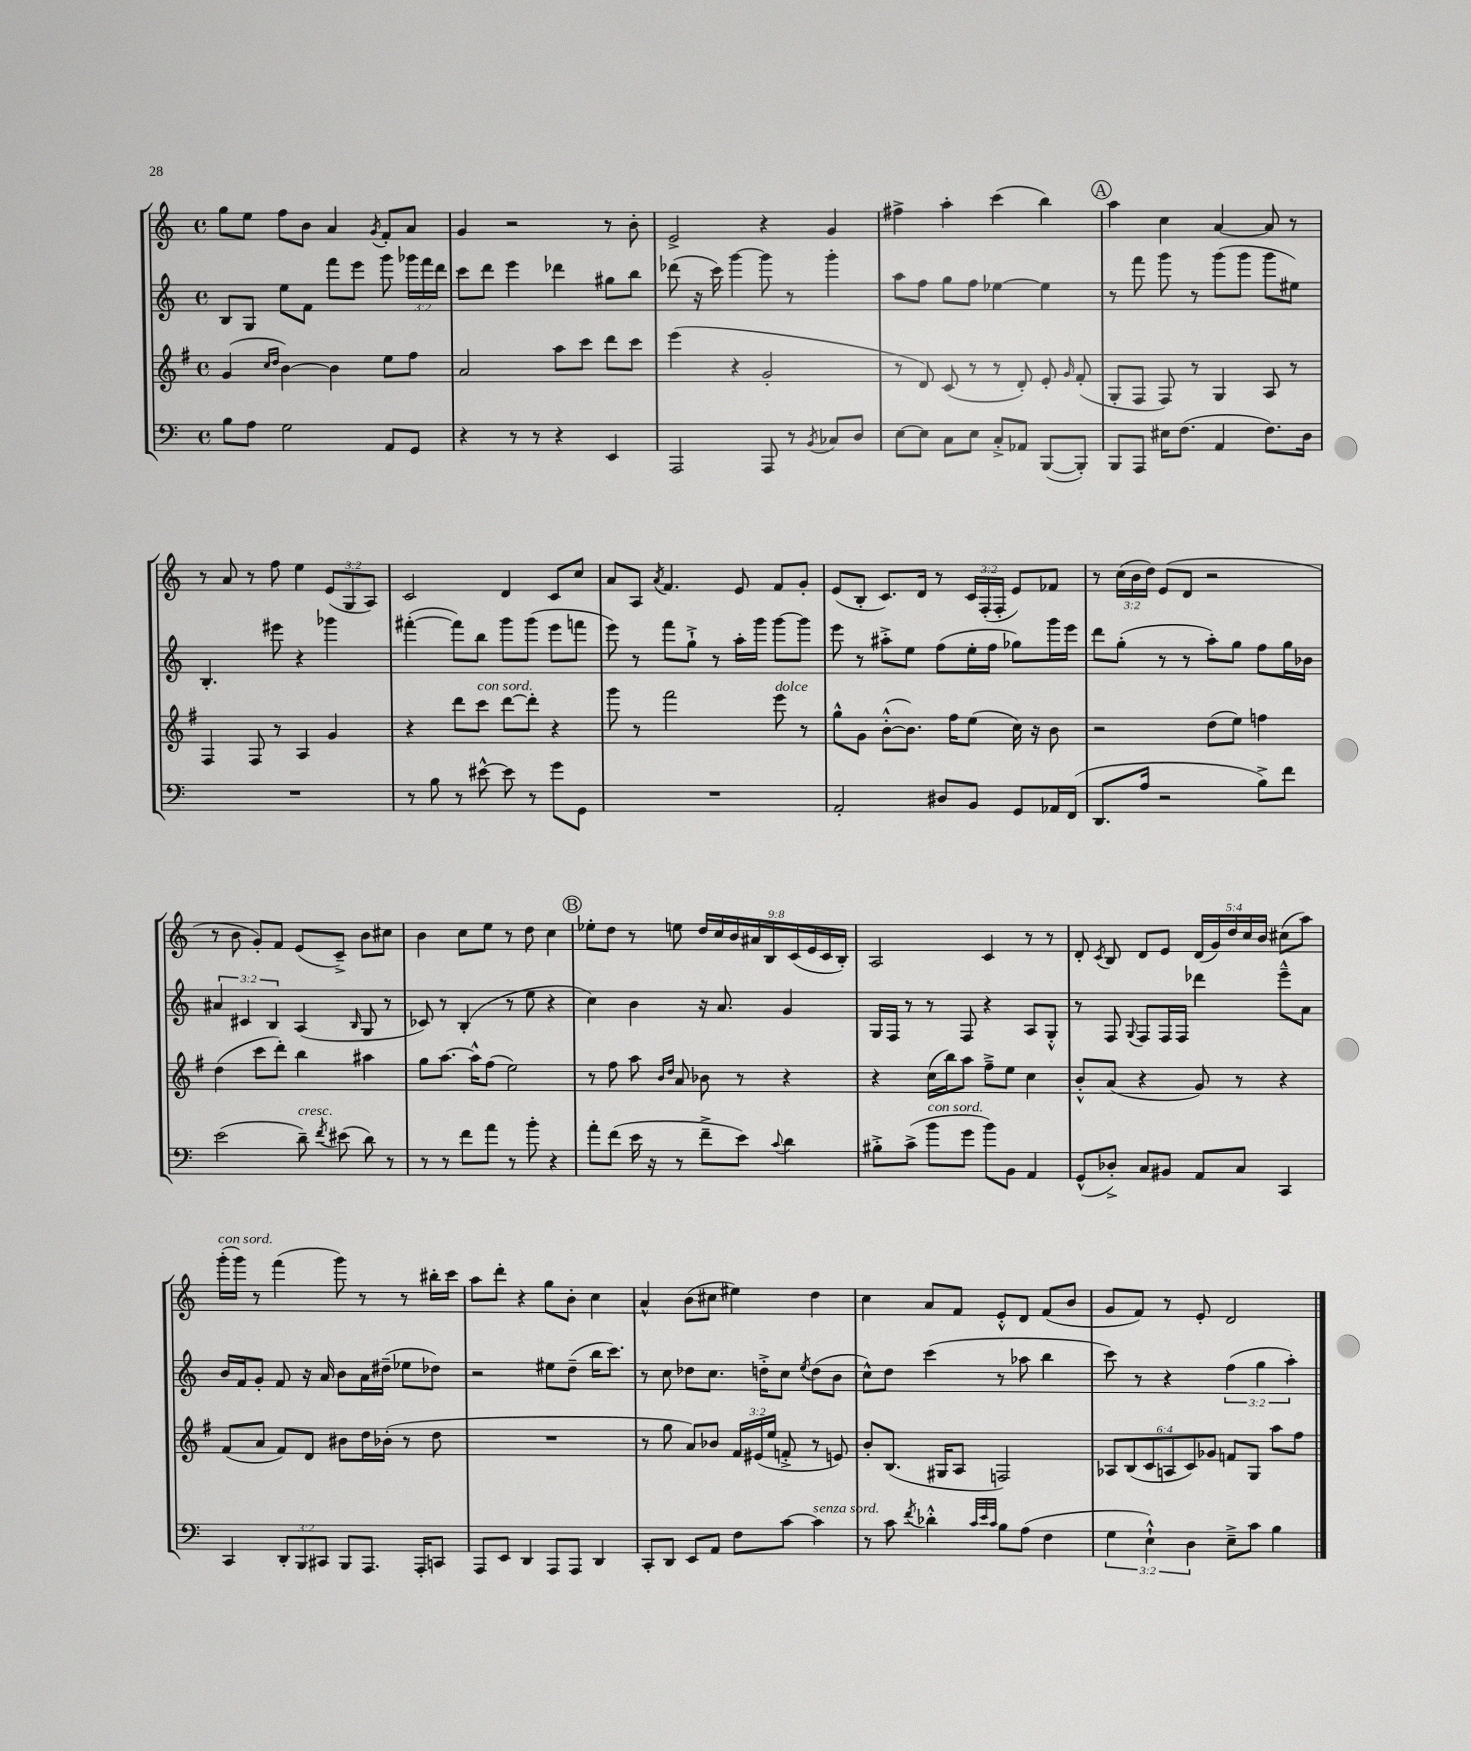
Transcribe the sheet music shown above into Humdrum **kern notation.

**kern	**kern	**kern	**kern
*part4	*part3	*part2	*part1
*staff4	*staff3	*staff2	*staff1
*clefF4	*clefG2	*clefG2	*clefG2
*k[]	*k[f#]	*k[]	*k[]
*M4/4	*M4/4	*M4/4	*M4/4
*met(c)	*met(c)	*met(c)	*met(c)
=1	=1	=1	=1
8B\L	(4g/	8B/L	8gg\L
8A\J	.	8G/J	8ee\J
.	16qqcc/LL	.	.
.	16qqdd/JJ	.	.
2G\	[4b\)	8ee\L	8ff\L
.	.	8f\J	8b\J
.	4b\]	8fff\L	4a/
.	.	8eee\J	.
.	.	.	8qg/
8AA/L	8ee\L	8ggg\	8f'/L
8GG/J	8ff#\J	24ggg-X\LL	8a/J
.	.	24fff\	.
.	.	24ddd\JJ	.
=2	=2	=2	=2
4r	2a/	8ccc\L	4g/
.	.	8ddd\J	.
8r	.	4eee\	2r
8r	.	.	.
4r	8aa\L	4ddd-X\	.
.	8ccc\J	.	.
4EE/	8ddd\L	8gg#X\L	8r
.	8ccc\J	8bb\J	8b'\
=3	=3	=3	=3
2AAA/	(4eee\	(8ddd-X\	2e^/
.	.	16r	.
.	.	16ccc\)	.
.	4r	[4ggg\	.
8AAA/	2g'/	8ggg\]	4r
8r	.	8r	.
8qBB/	.	.	.
8C-X/L	.	4ggg'\	4g/
8D/J	.	.	.
=4	=4	=4	=4
[8E\L	8r	8aa\L	4ff#X^\
8E\J]	8d/)	8ff\J	.
8C\L	(8c/	8gg\L	4aa'\
8E\J	8r	8ff\J	.
8C'^/L	8r	[4ee-X\	(4ccc\
8AA-X/J	8d'/)	.	.
([8BBB/L	8e'/	4ee-\]	4bb\)
.	16qqg/	.	.
8BBB'/J])	(8f#'/	.	.
!!LO:REH:place=s1:t=A
=5	=5	=5	=5
8BBB/L	8G'/L	8r	4aa\
8AAA/J	8F#/J	8fff\	.
16E#X\KL	8F#/)	8ggg\	4cc\
(8.F\J	.	.	.
.	8r	8r	.
4AA/	4G/	(8ggg\L	[4a/
.	.	8ggg\J	.
8.F\L)	8A/	8ggg\L	8a/]
.	8r	8ee#X\J)	8r
16D\Jk	.	.	.
!!LO:LB:g=z
=6	=6	=6	=6
1r	4F#/	4.B'/	8r
.	.	.	8a/
.	8F#/	.	8r
.	8r	8eee#X\	8ff\
.	4A/	4r	4ee\
.	4g/	4ggg-X\	(12e/L
.	.	.	12G/
.	.	.	12A/J)
=7	=7	=7	=7
8r	4r	([4fff#X'\	2c/
8B\	.	.	.
8r	8ddd\L	8fff#\L])	.
!	!LO:TX:a:i:t=con sord.	!	!
[8e#X^^\	8ccc\J	8bb\J	.
8e#\]	[8ddd\L	8ggg\L	4d/
8r	8ddd'\J]	(8ggg\J	.
8g\L	4r	8eee\L	8c/L
8GG\J	.	8fffn\J	8cc/J
=8	=8	=8	=8
1r	8ggg\	8eee\)	8a/L
.	8r	8r	8A/J
.	.	.	8qa/
.	2fff#\	8fff\L	4.f/
.	.	8gg`^\J	.
.	.	8r	.
.	.	16aa'\LL	8e/
.	.	16ggg\JJ	.
!	!LO:TX:a:i:t=dolce	!	!
.	8eee\	[8ggg\L	8f/L
.	8r	8ggg\J]	8g'/J
=9	=9	=9	=9
2AA'/	8gg^^\L	8eee\	(8e/L
.	8g\J	8r	8B'/J
.	([8b'^^\L	8aa#X'^\L	8.c/L)
.	8.b\J])	8ee\J	.
.	.	.	16d/Jk
8D#X/L	.	(8ff\L	8r
.	16ff#\KL	.	.
8BB/J	(8ee\J	16ee'\L	24c/LL
.	.	.	(24F'/
.	.	16ff\JJ	.
.	.	.	24F'/JJ
8GG/L	16cc\)	8gg-X\L)	8e/L)
.	16r	.	.
16AA-X/L	8b\	16ggg\L	8f-X/J
(16FF/JJ	.	16eee\JJ	.
=10	=10	=10	=10
8.DD/L	2r	8ddd\L	8r
.	.	(8gg'\J	(24cc\LL
.	.	.	24b\
16A/Jk	.	.	.
.	.	.	24dd\JJ)
2r	.	8r	(8e/L
.	.	8r	8d/J
.	(8dd\L	8aa'\L)	2r
.	8ee\J)	8gg\J	.
8B^\L)	4ffn\	8ff\L	.
8f\J	.	16gg\L	.
.	.	16b-X\JJ	.
!!LO:LB:g=z
=11	=11	=11	=11
(2e\	(4dd\	6a#X/	8r
.	.	.	8b\
.	.	6c#X/	.
.	8ccc\L	.	8g'/L)
.	.	6B/	.
.	8ddd'\J)	.	8f/J
!LO:TX:a:i:t=cresc.	!	!	!
8d~\)	4bb\	(4A/	(8e/L
8qf/	.	.	.
(8e#X\	.	.	8c~^/J)
.	.	16qqB/	.
8d\)	4aa#X\	8G/	8b\L
8r	.	8r	8cc#X\J
=12	=12	=12	=12
8r	8gg\L	8c-X/)	4b\
8r	[8.aa\J	8r	.
8f\L	.	(4B'/	8cc\L
.	16aa^^\KL]	.	.
8a\J	(8ff#\J	.	8ee\J
8r	2ee\)	8r	8r
8b'\	.	8ee\	8dd\
4r	.	4r	4cc\
!!LO:REH:place=s1:t=B
=13	=13	=13	=13
8a'\L	8r	4cc\)	8ee-X'\L
(8f\J	8ff#\	.	8dd\J
16e\	8aa\	4b\	8r
16r	.	.	.
.	16qqb/LL	.	.
.	16qqdd/JJ	.	.
8r	8a/	.	8een\
8f~^\L	8b-X\	16r	18dd/LL
.	.	.	18cc/
.	.	8.a/	.
.	.	.	18b/
8e\J)	8r	.	.
.	.	.	18a#X/
.	.	.	18B/
8qqc/	.	.	.
4d\	4r	4g/	.
.	.	.	(18c/
.	.	.	18e/
.	.	.	18c/
.	.	.	18B'/JJ)
=14	=14	=14	=14
8B#X'^\L	4r	16G/LL	2A/
.	.	16F/JJ	.
(8c^\J	.	8r	.
!LO:TX:a:i:t=con sord.	!	!	!
8b\L	(16cc\LL	8r	.
.	16bb\J)	.	.
8g\J	8aa\J	8F/	.
8b\L)	8ff#~^\L	4r	4c/
8BB\J	8ee\J	.	.
4AA/	4cc\	8A/L	8r
.	.	8G'^^/J	8r
=15	=15	=15	=15
(8GG^^/L	8b'^^/L	8r	8d'/
.	.	.	8qc/
8D-X'^/J)	(8a/J	8F/	8B/
.	.	8qqG/	.
8C/L	4r	8F/L	8d/L
8BB#X/J	.	16F/L	8e/J
.	.	16F/JJ	.
8AA/L	8g/)	4ddd-X\	(20d/LL
.	.	.	20g/)
.	.	.	20dd/
8C/J	8r	.	.
.	.	.	20cc/
.	.	.	20b/JJ
4CC/	4r	8eee~^^\L	(8cc#X\L
.	.	8a\J	8aa\J)
!!LO:LB:g=z
=16	=16	=16	=16
!	!	!	!LO:TX:a:i:t=con sord.
4CC/	(8f#/L	16b/LL	(16ggg'\LL
.	.	16f/J	16ggg\JJ)
.	8a/J	8g'/J	8r
12DD'/L	8f#/L)	8f/	(4fff\
12BBB/	.	.	.
.	8d/J	16r	.
12CC#X/J	.	.	.
.	.	16a/	.
8BBB/L	8b#X\L	8b\L	8ggg\)
8.AAA/J	16dd\L	16a\L	8r
.	(16b-X'\JJ	(16dd#X~\JJ	.
.	8r	8ee-X\L	8r
16AAA'/KL	.	.	.
8CCn/J	8dd\	8dd-X\J)	16bb#X'\LL
.	.	.	16ccc\JJ
=17	=17	=17	=17
8AAA/L	1r	2r	8aa\L
8EE/J	.	.	8ddd'\J
4DD/	.	.	4r
8AAA/L	.	8ee#X\L	8gg\L
8AAA/J	.	(8dd~\J	8b'\J
4DD/	.	16bb\KL	4cc\
.	.	8.ccc\J)	.
=18	=18	=18	=18
8CC'/L	8r	8r	4a^^/
8DD/J	8gg\	8cc\	.
8EE/L	8a/L)	8dd-X\L	(8b\L
8AA/J	8b-X/J	8.cc\J	8cc#X\J
8F\L	24f#/LL	.	4ee#X\)
.	(24e#X/	.	.
.	.	16ddn'^\KL	.
.	24ee/JJ	.	.
[8c\J	8fn'^/	8cc\J	.
.	.	8qee/	.
!LO:TX:a:i:t=senza sord.	!	!	!
4c\]	8r	(8dd\L	4dd\
.	8en/)	8b\J	.
=19	=19	=19	=19
8r	8b'/L	8cc^^\L)	4cc\
8c\	(8.B/J	8dd\J	.
8qf/	.	.	.
4d-X'^^\	.	(4ccc\	8a/L
.	16G#X/KL	.	.
.	8A/J	.	8f/J
32qqc/LLL	.	.	.
32qqe/	.	.	.
32qqc/JJJ	.	.	.
8B\L	2Fn/)	8r	8e'^^/L
(8A\J	.	8aa-X\	8d/J
4F\	.	4bb\	(8f/L
.	.	.	8b/J
=20	=20	=20	=20
6G\	12A-X/L	8ccc\)	8g/L
.	(12B/	.	.
.	.	8r	8f/J)
6E`^^\)	12c/	.	.
.	12An/	4r	8r
6D\	12c/)	.	.
.	.	.	8e'/
.	12g-X/J	.	.
8E~^\L	8fn/L	(6ff\	2d/
8c\J	8G/J	.	.
.	.	6gg\	.
4B\	8aa\L	.	.
.	.	6aa'\)	.
.	8ff#\J	.	.
==	==	==	==
*-	*-	*-	*-
